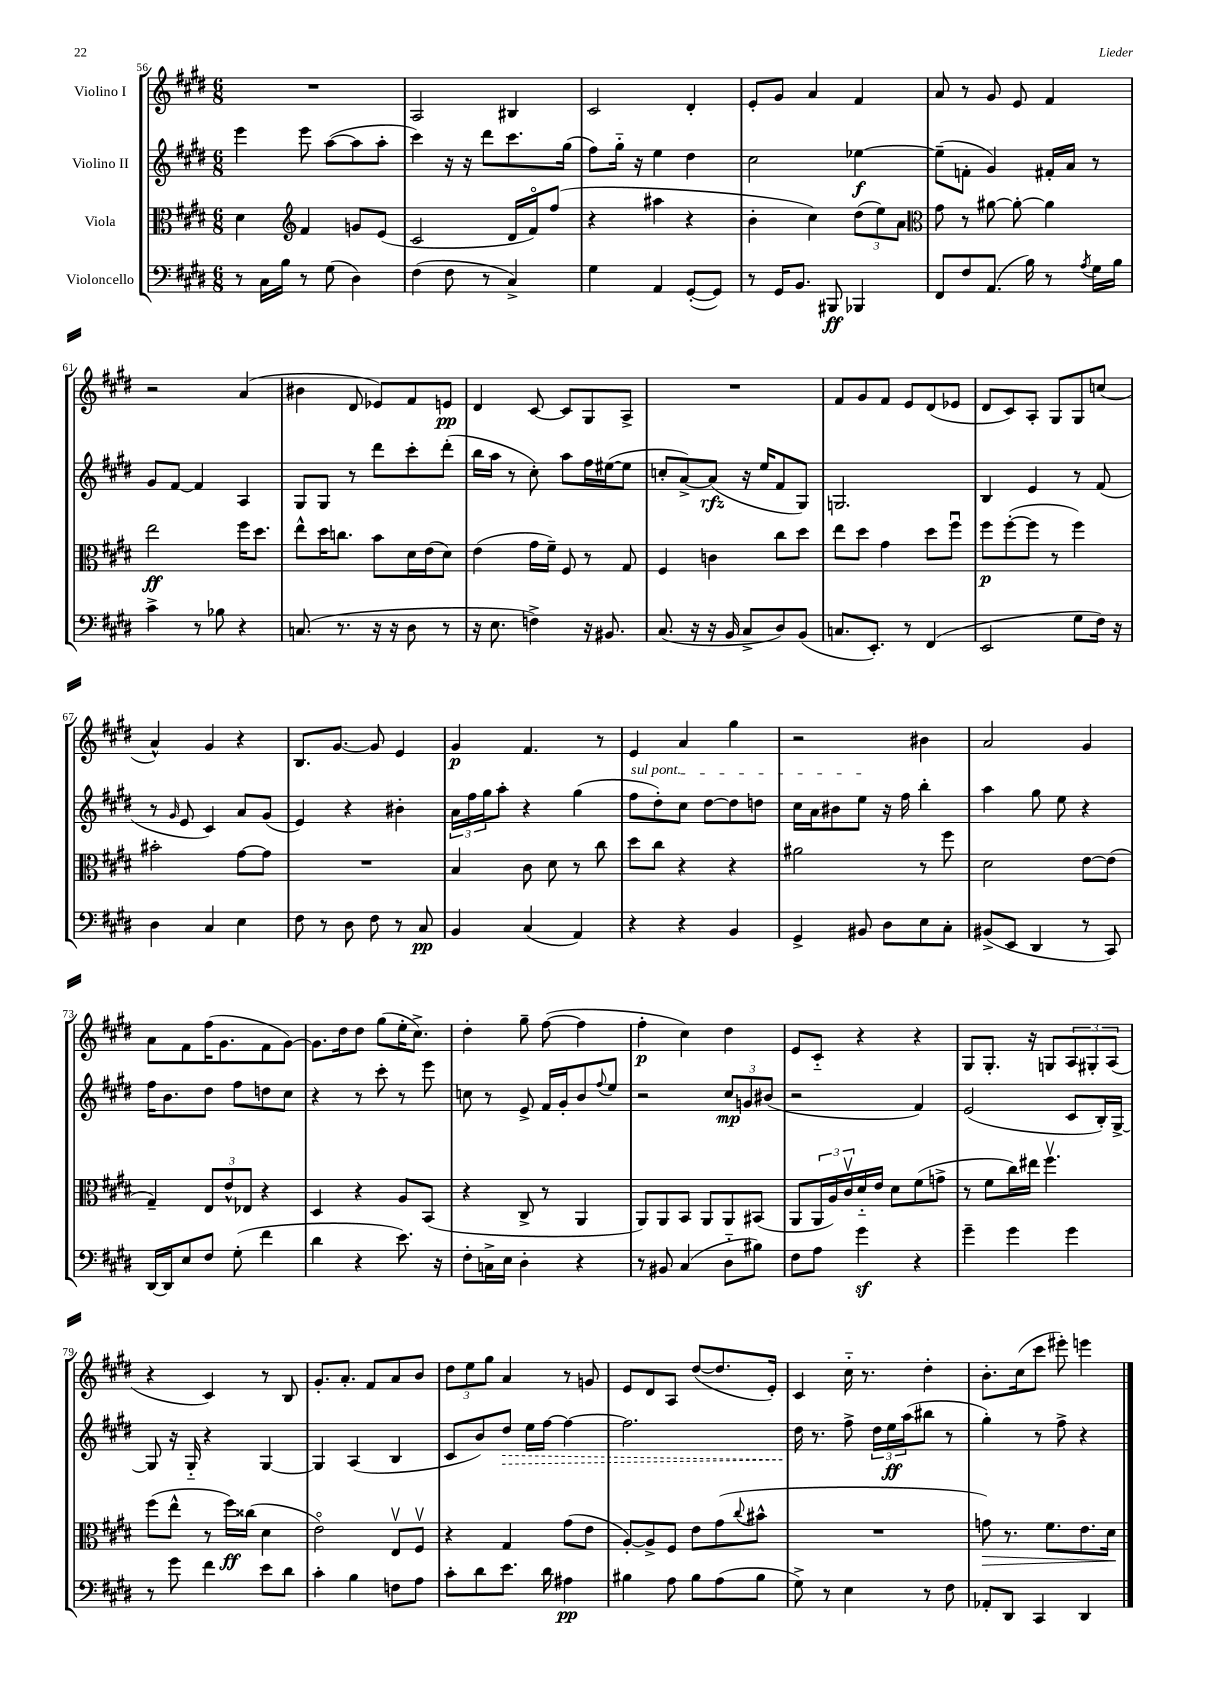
<<
\new StaffGroup <<
\new Staff = "s0" \with { instrumentName = "Violino I" } {
    \clef treble \key e \major \numericTimeSignature \time 6/8
    R2. |
    a2 bis4 |
    cis'2 dis'4-. |
    e'8-. gis'8 a'4 fis'4 |
    a'8 r8 gis'8 e'8 fis'4 |
    r2 a'4( |
    bis'4 dis'8 ees'8) fis'8 e'8\pp |
    dis'4 cis'8~ cis'8 gis8 a8-> |
    R2. |
    fis'8 gis'8 fis'8 e'8 dis'8( ees'8 |
    dis'8 cis'8) a8-. gis8 gis8 c''8( |
    a'4-^) gis'4 r4 |
    b8. gis'8.~ gis'8 e'4 |
    gis'4\p fis'4. r8 |
    e'4 a'4 gis''4 |
    r2 bis'4 |
    a'2 gis'4 |
    a'8 fis'8 fis''16( gis'8. fis'8 gis'8~) |
    gis'8. dis''16 dis''8 gis''8( e''16-. cis''8.->) |
    dis''4-. gis''8-- fis''8~( fis''4 |
    fis''4-.\p cis''4) dis''4 |
    e'8 cis'8-_ r4 r4 |
    gis8 gis8.-. r16 g8 \tuplet 3/2 { a8 gis8-. a8( } |
    r4 cis'4) r8 b8 |
    gis'8.-. a'8.-. fis'8 a'8 b'8 |
    \tuplet 3/2 { dis''8 e''8 gis''8 } a'4 r8 g'8 |
    e'8 dis'8 a8 dis''8~( dis''8. e'16-.) |
    cis'4 cis''16-_ r8. dis''4-. |
    b'8.-. cis''16( cis'''8 eis'''8-.) e'''4 \bar "|." |
}
\new Staff = "s1" \with { instrumentName = "Violino II" } {
    \clef treble \key e \major \numericTimeSignature \time 6/8
    e'''4 e'''8 a''8~( a''8 a''8-. |
    cis'''4) r16 r16 dis'''8 cis'''8. gis''16( |
    fis''8) gis''16-_ r16 e''4 dis''4 |
    cis''2 ees''4~\f |
    ees''8--( f'8-. gis'4) fis'16-. a'16 r8 |
    gis'8 fis'8~ fis'4 a4 |
    gis8 gis8 r8 dis'''8 cis'''8-. dis'''8-.( |
    b''16 a''16 r8 cis''8-.) a''8 fis''16 eis''16~( eis''8 |
    c''8-. a'8~->) a'8\rfz( r16 e''16 fis'8 gis8) |
    g2. |
    b4 e'4 r8 fis'8( |
    r8 \grace { gis'16 } e'8 cis'4) a'8 gis'8( |
    e'4) r4 bis'4-. |
    \tuplet 3/2 { a'16 fis''16 gis''16 } a''8-. r4 gis''4( |
    \once \override TextSpanner.bound-details.left.text = \markup { \italic "sul pont." } fis''8\startTextSpan dis''8-.) cis''8 dis''8~ dis''8 d''8 |
    cis''16 a'16 bis'8 e''8\stopTextSpan r16 fis''16 b''4-. |
    a''4 gis''8 e''8 r4 |
    fis''16 b'8. dis''8 fis''8 d''8 cis''8 |
    r4 r8 cis'''8-. r8 e'''8 |
    c''8 r8 e'8-> fis'16 gis'16-. b'8 \appoggiatura { fis''8 } e''8 |
    r2 \tuplet 3/2 { cis''8\mp g'8 bis'8( } |
    r2 fis'4) |
    e'2( cis'8 b16-.) gis16~-> |
    gis8 r16 gis16-_ r4 gis4~ |
    gis4 a4( b4 |
    cis'8 b'8) \once \override Hairpin.style = #'dashed-line dis''8\> e''16 fis''16~ fis''4~ |
    fis''2. |
    dis''16\! r8. fis''8-> \tuplet 3/2 { dis''16 e''16\ff a''16( } bis''8 r8 |
    gis''4-.) r8 fis''8-> r4 \bar "|." |
}
\new Staff = "s2" \with { instrumentName = "Viola" } {
    \clef alto \key e \major \numericTimeSignature \time 6/8
    dis'4 \clef treble fis'4 g'8 e'8( |
    cis'2 dis'16 fis'16\flageolet) fis''8( |
    r4 ais''4 r4 |
    b'4-. cis''4) \tuplet 3/2 { dis''8( e''8) a'8 } |
    \clef alto gis'8 r8 ais'8~ ais'8~-. ais'4 |
    e''2\ff fis''16 dis''8. |
    e''8-^ dis''16 c''8. b'8 dis'16 e'16( dis'8) |
    e'4( gis'16 fis'16--) fis8 r8 gis8 |
    fis4 c'4 cis''8 dis''8 |
    e''8 dis''8 gis'4 dis''8 fis''8\downbow |
    fis''8\p fis''8~-.( fis''8 r8 fis''4) |
    bis'2-. gis'8~ gis'8 |
    R2. |
    b4 cis'8 dis'8 r8 cis''8 |
    dis''8 cis''8 r4 r4 |
    ais'2 r8 fis''8 |
    dis'2 e'8~ e'8( |
    gis4--) \tuplet 3/2 { e8 e'8-^ ees8 } r4 |
    dis4 r4 a8 b,8( |
    r4 cis8-> r8 a,4 |
    a,8) a,8 b,8 a,8 a,8 bis,8( |
    a,8 \tuplet 3/2 { a,16 a16) cis'16\upbow } dis'16-_ e'16 dis'8 fis'8( g'8-> |
    r8 fis'8 cis''16) eis''16 fis''4.\upbow |
    fis''8( e''8-^ r8 fis''16\ff) cisis''16( dis'4 |
    e'2\flageolet) e8\upbow fis8\upbow |
    r4 gis4 gis'8( e'8 |
    a8~-.) a8-> fis8 e'8 gis'8( \appoggiatura { cis''8 } bis'8-^ |
    R2. |
    g'8\>) r8. fis'8. e'8. dis'16\! \bar "|." |
}
\new Staff = "s3" \with { instrumentName = "Violoncello" } {
    \clef bass \key e \major \numericTimeSignature \time 6/8
    r8 cis16 b16 r8 gis8( dis4) |
    fis4( fis8 r8 cis4->) |
    gis4 a,4 gis,8~-.( gis,8) |
    r8 gis,16 b,8. bis,,8\ff bes,,4 |
    fis,8 fis8 a,8.( b16) r8 \acciaccatura { a8 } gis16 b16 |
    cis'4-> r8 bes8 r4 |
    c8.( r8. r16 r16 dis8 r8 |
    r16 e8. f4->) r16 bis,8. |
    cis8.( r16 r16 b,16 cis8-> dis8) b,8( |
    c8. e,8.-.) r8 fis,4( |
    e,2 gis8 fis16) r16 |
    dis4 cis4 e4 |
    fis8 r8 dis8 fis8 r8 cis8\pp |
    b,4 cis4( a,4) |
    r4 r4 b,4 |
    gis,4-> bis,8 dis8 e8 cis8-. |
    bis,8->( e,8 dis,4 r8 cis,8) |
    dis,16~ dis,16 e8 fis8 gis8-.( fis'4 |
    dis'4 r4 e'8.) r16 |
    fis8-. c16-> e16 dis4-. r4 |
    r8 bis,8 cis4( dis8-_ bis8) |
    fis8 a8 gis'4\sf r4 |
    gis'4-- gis'4 gis'4 |
    r8 gis'8 fis'4 e'8 dis'8 |
    cis'4-. b4 f8 a8 |
    cis'8-. dis'8 e'8. dis'16 ais4\pp |
    bis4 a8 bis8 a8( bis8 |
    gis8->) r8 e4 r8 fis8 |
    aes,8-. dis,8 cis,4 dis,4 \bar "|." |
}
>>
>>
\layout { \context { \Score currentBarNumber = #56 } }
